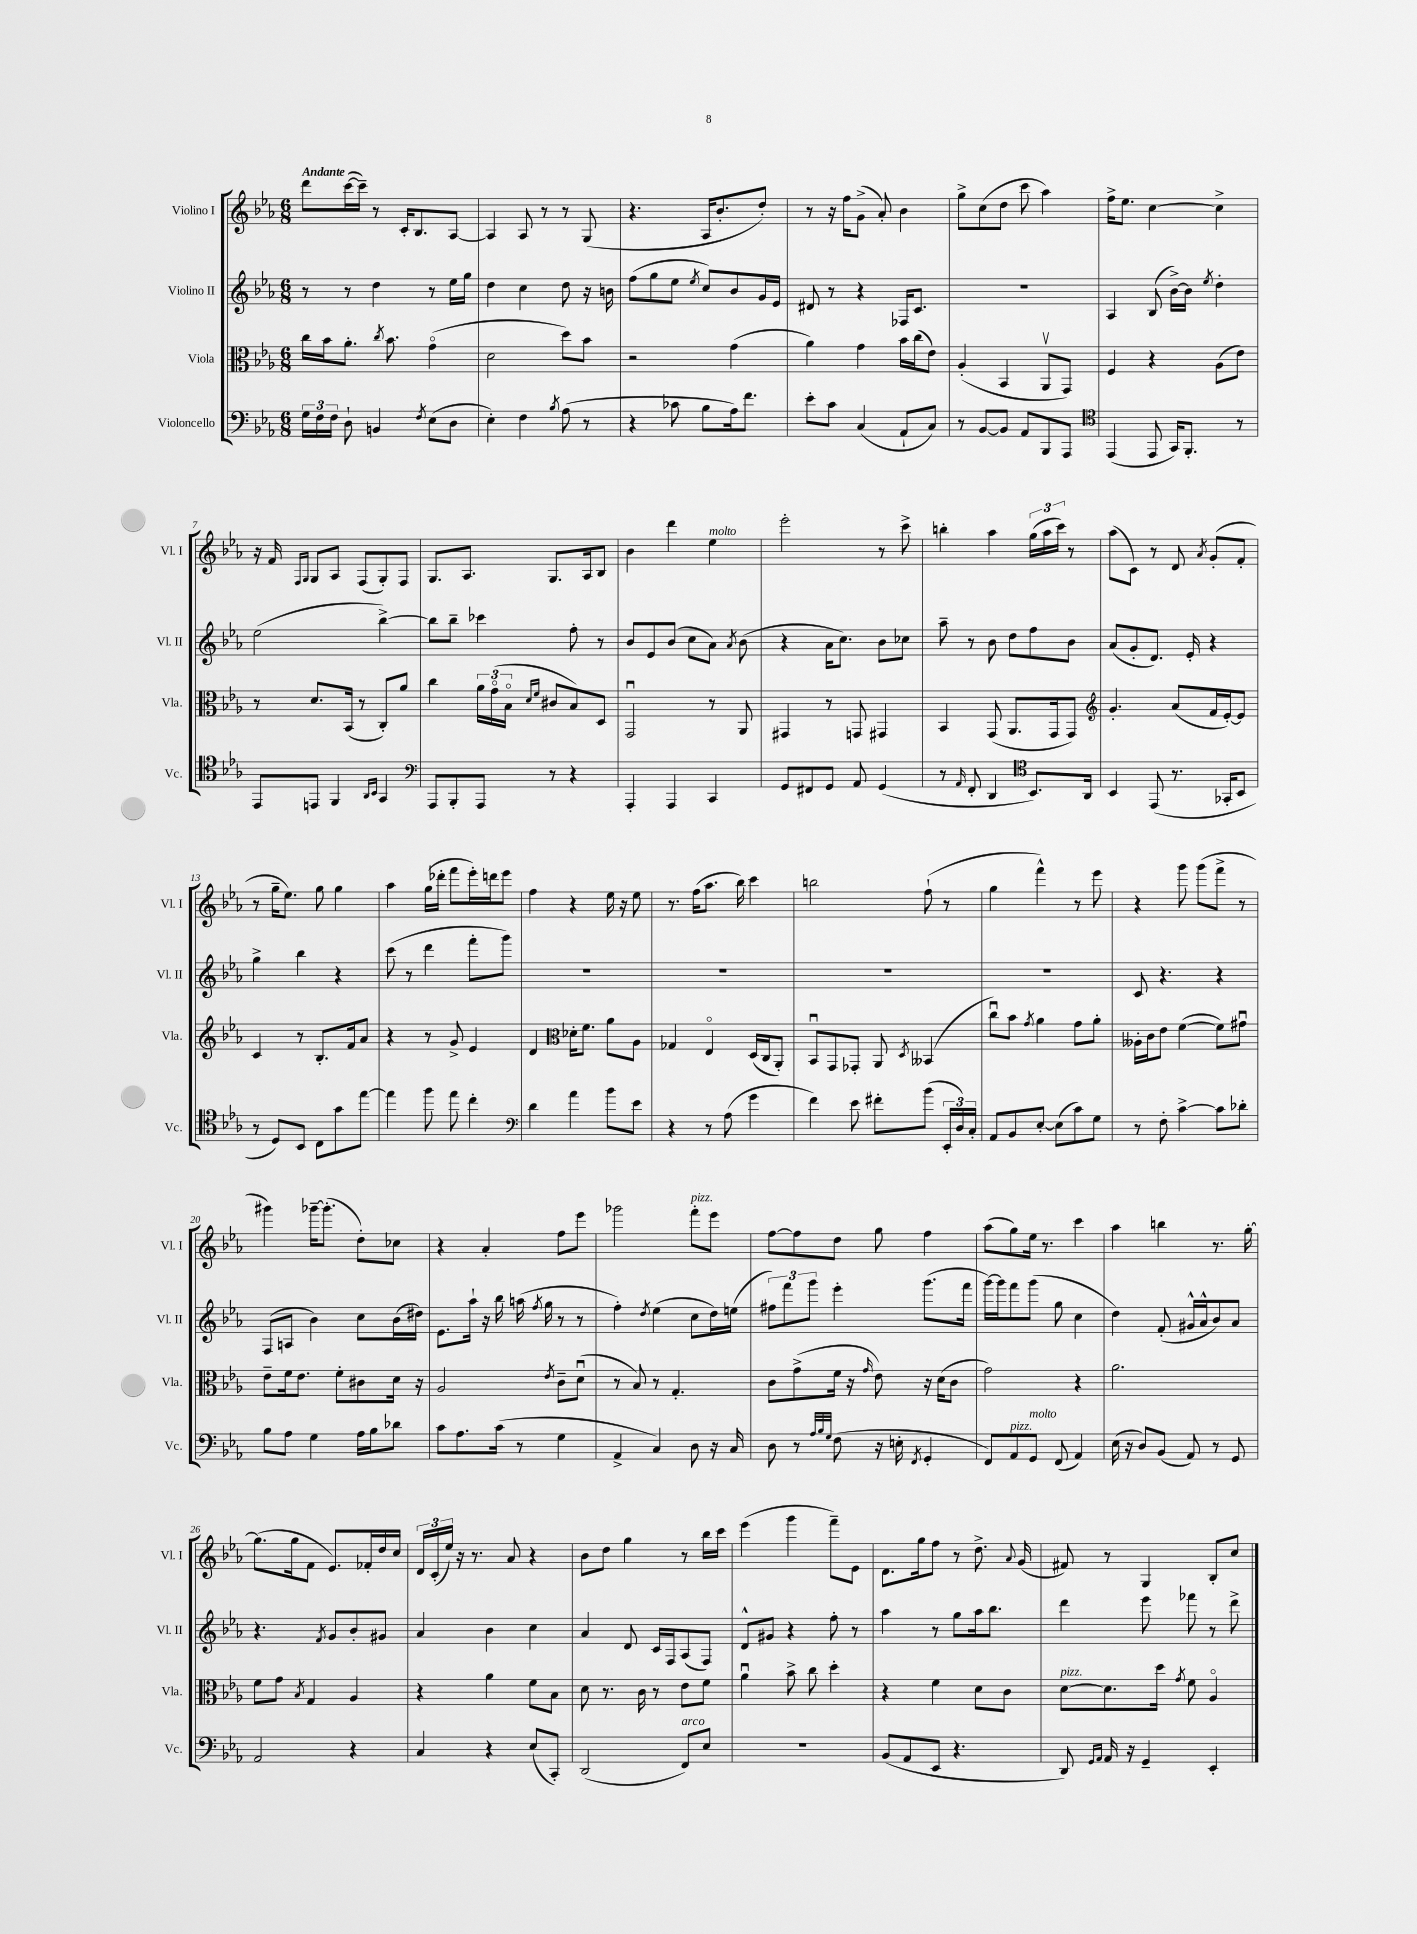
<<
\new StaffGroup <<
\new Staff = "s0" \with { instrumentName = "Violino I" shortInstrumentName = "Vl. I" } {
    \clef treble \key ees \major \numericTimeSignature \time 6/8 \tempo "Andante"
    \autoBeamOff d'''8[ c'''16~( c'''16]--) r8 c'16[-. bes8. aes8]~ |
    aes4 aes8 r8 r8 g8( |
    r4. aes16[ bes'8.-. d''8]-.) |
    r8 r16 f''16[ g'8]->( aes'8-.) bes'4 |
    g''8[-> c''8( d''8] c'''8 aes''4) |
    f''16[-> ees''8.] c''4~ c''4-> |
    r16 f'16 \grace { f16[ g16] } g8[ aes8] f8[( g8-.) f8] |
    g8.[ aes8.] g8.[ aes16 bes8] |
    bes'4 d'''4 ees''4^\markup { \italic "molto" } |
    ees'''2-. r8 c'''8-> |
    b''4-. aes''4 \tuplet 3/2 { g''16[( aes''16 c'''16]) } r8 |
    aes''8[( c'8]) r8 d'8 \acciaccatura { aes'8 } g'8[-.( f'8]-. |
    r8 g''16[-- ees''8.]) g''8 g''4 |
    aes''4 g''16[( des'''16]-. f'''8[ ees'''16-.) d'''16 ees'''8] |
    f''4 r4 ees''16 r16 ees''8 |
    r8. f''16[( aes''8.] bes''16) c'''4 |
    b''2 f''8-!( r8 |
    g''4 f'''4-^) r8 ees'''8 |
    r4 g'''8 g'''8[( f'''8]-> r8 |
    gis'''4) ges'''16[~-- ges'''8.]-.( d''8[-.) ces''8] |
    r4 aes'4-. f''8[ ees'''8] |
    ges'''2 f'''8[-.^\markup { \italic "pizz." } ees'''8] |
    f''8[~ f''8 d''8] g''8 f''4 |
    aes''8[( g''8) ees''16] r8. c'''4 |
    aes''4 b''4 r8. g''16~-. |
    g''8.[( g''16 f'8] ees'8.[) fes'16-. d''16 c''16] |
    \tuplet 3/2 { d'16[ c'16-.( ees''16]) } r16 r8. aes'8 r4 |
    bes'8[ d''8] g''4 r8 bes''16[ c'''16] |
    ees'''4( g'''4 f'''8[--) ees'8] |
    d'8.[ g''16 f''8] r8 d''8.-> \appoggiatura { aes'8 } g'16( |
    fis'8) r8 g4 bes8[-. c''8] \bar "|." |
}
\new Staff = "s1" \with { instrumentName = "Violino II" shortInstrumentName = "Vl. II" } {
    \clef treble \key ees \major \numericTimeSignature \time 6/8
    \autoBeamOff r8 r8 d''4 r8 ees''16[ g''16] |
    d''4 c''4 d''8 r16 b'16 |
    f''8[( g''8 ees''8] \acciaccatura { ees''8 } c''8[) bes'8 g'16 ees'16] |
    dis'8 r8 r4 fes16[ c'8.] |
    R2. |
    aes4 bes8( bes'16[~->) bes'16] \acciaccatura { ees''8 } d''4-. |
    ees''2( bes''4~->) |
    bes''8[ bes''8]-- ces'''4 f''8-. r8 |
    bes'8[ ees'8 bes'8]( c''8[ aes'8]) \acciaccatura { aes'8 } bes'8( |
    r4 aes'16[ c''8.]) bes'8[ ces''8] |
    aes''8-- r8 bes'8 d''8[ f''8 bes'8] |
    aes'8[( g'8-. d'8.]) ees'16-. r4 |
    g''4-> bes''4 r4 |
    c'''8( r8 d'''4 f'''8[-. g'''8]) |
    R2. |
    R2. |
    R2. |
    R2. |
    c'8 r4. r4 |
    f8[( a8] bes'4) c''8[ bes'16( dis''16]) |
    ees'8.[ aes''16]-! r16 bes''16 a''16( \acciaccatura { f''8 } g''16 r8 r8 |
    f''4-.) \acciaccatura { d''8 } ees''4( c''8[ d''16) e''16]( |
    \tuplet 3/2 { fis''8[) f'''8 g'''8] } ees'''4-. g'''8.[( f'''16] |
    g'''16[~) g'''16 f'''8 g'''8]( g''8 c''4 |
    d''4) f'8-.( gis'16[-^ aes'16-^ bes'8) aes'8] |
    r4. \acciaccatura { f'8 } g'8[ bes'8-. gis'8] |
    aes'4 bes'4 c''4 |
    aes'4 d'8 c'16[ f16 aes8( f8]) |
    d'8[-^ gis'8] r4 f''8-. r8 |
    aes''4 r8 g''8[ aes''16 bes''8.] |
    d'''4 ees'''8 fes'''8 r8 d'''8-> \bar "|." |
}
\new Staff = "s2" \with { instrumentName = "Viola" shortInstrumentName = "Vla." } {
    \clef alto \key ees \major \numericTimeSignature \time 6/8
    \autoBeamOff c''16[ bes'16 aes'8.]-. \acciaccatura { c''8 } bes'8. g'4\flageolet( |
    d'2 d''8[) bes'8] |
    r2 g'4( |
    aes'4) g'4 bes'16[ c''16( ees'8]) |
    aes4-.( bes,4 aes,8[\upbow g,8]) |
    f4 r4 aes8[( ees'8]) |
    r8 d'8.[ bes,16]( r8 c8[-.) aes'8] |
    c''4 \tuplet 3/2 { aes'16[ g'16\flageolet( bes16]\flageolet } \grace { d'16[ f'16] } cis'8[ bes8) d8] |
    g,2\downbow r8 aes,8 |
    gis,4 r8 g,8 gis,4 |
    bes,4 g,8( aes,8.[ g,16 g,8]) |
    \clef treble g'4.-. aes'8[( f'16 ees'16~-.) ees'8] |
    c'4 r8 bes8.[-. f'16 aes'8] |
    r4 r8 g'8-> ees'4 |
    d'4 \clef alto des'16[-. f'8.] aes'8[ aes8] |
    ges4 ees4\flageolet d16[( c16 aes,8]-.) |
    bes,8[\downbow g,8 ges,8]-. aes,8 \acciaccatura { d8 } beses,4( |
    c''8[\downbow) bes'8] \acciaccatura { g'8 } aes'4 g'8[ aes'8]-. |
    aeses16[-. c'16 ees'8] f'4~( f'8[) gis'8]\downbow |
    ees'8[-- f'16 ees'8.] f'8[-. cis'8 d'16] r16 |
    aes2 \acciaccatura { ees'8 } c'8[-- d'8]\downbow( |
    r8 bes8) r8 g4.-. |
    c'8[ g'8->( f'16] r16 \grace { g'16 } ees'8) r16 d'16[( c'8] |
    g'2) r4 |
    aes'2. |
    f'8[ g'8] \acciaccatura { bes8 } g4 aes4 |
    r4 aes'4 f'8[ bes8] |
    d'8 r8. c'16 r8 ees'8[ f'8] |
    aes'4\downbow bes'8-> c''8 d''4-. |
    r4 f'4 d'8[ c'8] |
    d'8[~^\markup { \italic "pizz." } d'8. d''16] \acciaccatura { g'8 } f'8 aes4\flageolet \bar "|." |
}
\new Staff = "s3" \with { instrumentName = "Violoncello" shortInstrumentName = "Vc." } {
    \clef bass \key ees \major \numericTimeSignature \time 6/8
    \autoBeamOff \tuplet 3/2 { g16[ f16 f16] } d8-! b,4 \acciaccatura { f8 } ees8[( d8] |
    ees4-.) f4 \acciaccatura { bes8 } aes8( r8 |
    r4 ces'8 bes8[ aes16) f'8.] |
    ees'8[-. c'8] c4( aes,8[-! c8]) |
    r8 bes,8[~ bes,8] aes,8[ bes,,8 aes,,8] |
    \clef tenor ees,4( ees,8 g,16[) f,8.]-. r8 |
    ees,8[ e,8] f,4 \grace { aes,16[ bes,16] } g,4 |
    \clef bass aes,,8[ bes,,8-. aes,,8] r8 r4 |
    aes,,4-. aes,,4 c,4 |
    g,8[ fis,8 g,8] aes,8 g,4( |
    r8 \grace { aes,16 } f,8-. d,4 \clef tenor bes,8.[) aes,16] |
    bes,4 ees,8( r8. ges,16[-. bes,8] |
    r8 d8[) bes,8] c8[ g'8 ees''8]~ |
    ees''4 f''8 ees''8 c''4-. |
    \clef bass d'4 aes'4 bes'8[ ees'8] |
    r4 r8 aes8( g'4 |
    f'4) ees'8 fis'8[-. bes'8]( \tuplet 3/2 { ees,16[-. d16) c16]-. } |
    aes,8[ bes,8 ees8]~-. ees8[( c'8) g8] |
    r8 f8-. c'4~-> c'8[ des'8]-. |
    bes8[ aes8] g4 aes16[ bes16 des'8] |
    c'8[ aes8. c'16]( r8 g4 |
    aes,4-> c4) d8 r16 c16 |
    d8 r8 \grace { aes32[ bes32 g32] } f8( r16 e16-. \acciaccatura { f,8 } g,4-. |
    f,8[) aes,8^\markup { \italic "pizz." } g,8]^\markup { \italic "molto" } f,8( aes,4) |
    ees16( r16 d8[) bes,8]( aes,8) r8 g,8 |
    aes,2 r4 |
    c4 r4 ees8[( c,8]-.) |
    d,2( f,8[^\markup { \italic "arco" }) ees8] |
    R2. |
    bes,8[( aes,8 ees,8] r4. |
    d,8) \grace { g,16[ aes,16] } aes,16 r16 g,4-- ees,4-. \bar "|." |
}
>>
>>
